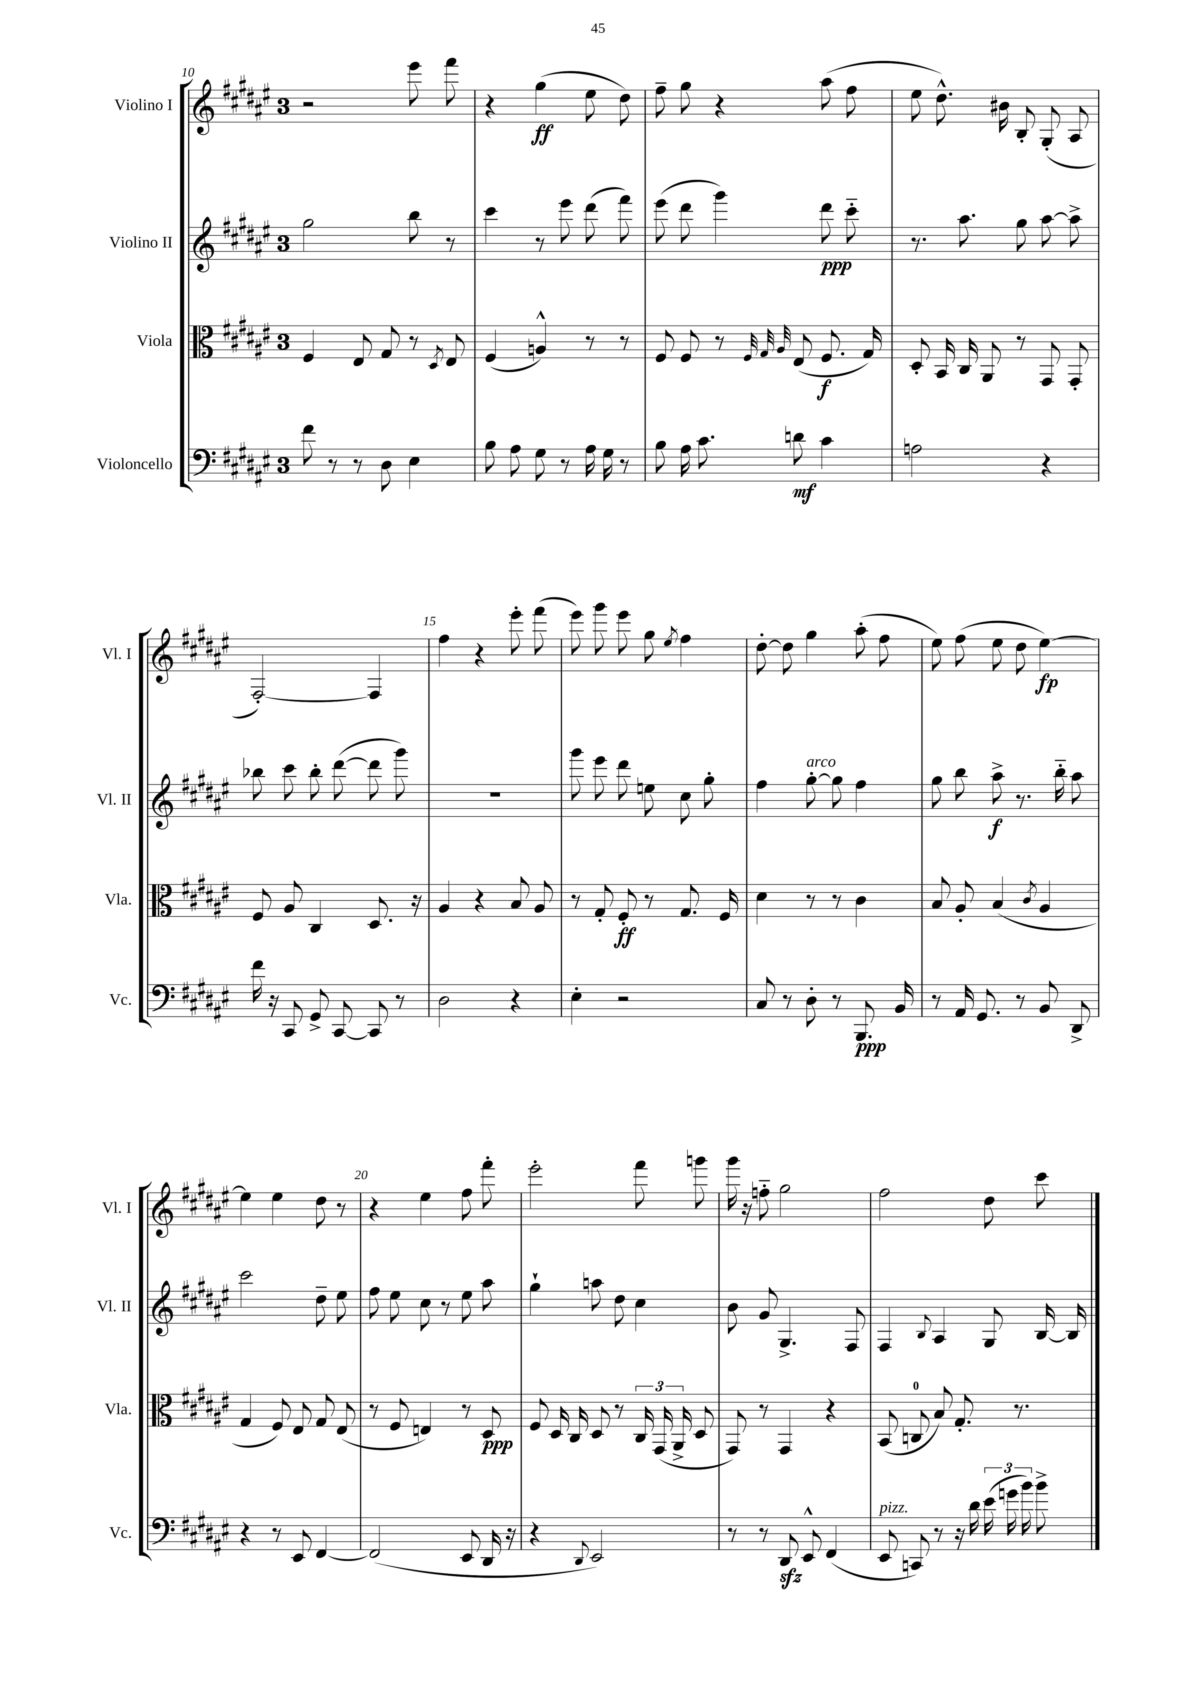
<<
\new StaffGroup <<
\new Staff = "s0" \with { instrumentName = "Violino I" shortInstrumentName = "Vl. I" } {
    \clef treble \key fis \major \once \override Staff.TimeSignature.style = #'single-digit \time 3/4
    \autoBeamOff r2 eis'''8 fis'''8 |
    r4 gis''4\ff( eis''8 dis''8) |
    fis''8-- gis''8 r4 ais''8( fis''8 |
    eis''8 dis''8.-^) bis'16 b8-. gis8-.( ais8 |
    fis2~-.) fis4 |
    fis''4 r4 eis'''8-. fis'''8( |
    eis'''8) gis'''8 eis'''8 gis''8 \acciaccatura { eis''8 } fis''4 |
    dis''8~-. dis''8 gis''4 ais''8-.( fis''8 |
    eis''8) fis''8( eis''8 dis''8 eis''4~\fp) |
    eis''4 eis''4 dis''8 r8 |
    r4 eis''4 fis''8 fis'''8-. |
    eis'''2-. fis'''8 g'''8 |
    gis'''16 r16 f''8-_ gis''2 |
    fis''2 dis''8 cis'''8 \bar "|." |
}
\new Staff = "s1" \with { instrumentName = "Violino II" shortInstrumentName = "Vl. II" } {
    \clef treble \key fis \major \once \override Staff.TimeSignature.style = #'single-digit \time 3/4
    \autoBeamOff gis''2 b''8 r8 |
    cis'''4 r8 eis'''8 dis'''8( fis'''8) |
    eis'''8( dis'''8 gis'''4) dis'''8\ppp cis'''8-_ |
    r8. ais''8. gis''8 ais''8~ ais''8-> |
    bes''8 cis'''8 bes''8-. dis'''8~( dis'''8 gis'''8) |
    R2. |
    gis'''8 eis'''8 dis'''8 e''8 cis''8 gis''8-. |
    fis''4 gis''8~-.^\markup { \italic "arco" } gis''8 fis''4 |
    gis''8 b''8 ais''8->\f r8. b''16-_ ais''8 |
    cis'''2 dis''8-- eis''8 |
    fis''8 eis''8 cis''8 r8 eis''8 ais''8 |
    gis''4-! a''8 dis''8 cis''4 |
    b'8 gis'8 gis4.-> fis8 |
    fis4 \appoggiatura { b8 } ais4 gis8 b16~ b16 \bar "|." |
}
\new Staff = "s2" \with { instrumentName = "Viola" shortInstrumentName = "Vla." } {
    \clef alto \key fis \major \once \override Staff.TimeSignature.style = #'single-digit \time 3/4
    \autoBeamOff fis4 eis8 gis8 r8 \acciaccatura { dis8 } eis8 |
    fis4( a4-^) r8 r8 |
    fis8 fis8 r8 \grace { fis32 gis32 ais32 } eis8( fis8.\f gis16) |
    dis8-. b,16 cis16 ais,8 r8 gis,8 gis,8-. |
    fis8 ais8 cis4 dis8. r16 |
    ais4 r4 b8 ais8 |
    r8 gis8-. fis8-.\ff r8 gis8. fis16 |
    dis'4 r8 r8 cis'4 |
    b8 ais8-. b4( \acciaccatura { cis'8 } ais4 |
    gis4 fis8) eis8 gis8 eis8( |
    r8 fis8 e4) r8 dis8\ppp |
    fis8 dis16 cis16 dis8 r8 \tuplet 3/2 { cis16 gis,16( ais,16-> } dis8 |
    gis,8) r8 gis,4 r4 |
    b,8( c8-0 b8) gis8.-. r8. \bar "|." |
}
\new Staff = "s3" \with { instrumentName = "Violoncello" shortInstrumentName = "Vc." } {
    \clef bass \key fis \major \once \override Staff.TimeSignature.style = #'single-digit \time 3/4
    \autoBeamOff fis'8 r8 r8 dis8 eis4 |
    b8 ais8 gis8 r8 ais16 gis16 r8 |
    b8 ais16 cis'8. d'8\mf cis'4 |
    a2 r4 |
    fis'16 r16 cis,8 gis,8-> cis,8~ cis,8 r8 |
    dis2 r4 |
    eis4-. r2 |
    cis8 r8 dis8-. r8 b,,8.\ppp b,16 |
    r8 ais,16 gis,8. r8 b,8 dis,8-> |
    r4 r8 eis,8 fis,4~ |
    fis,2( eis,8 dis,16 r16 |
    r4 \appoggiatura { dis,8 } eis,2) |
    r8 r8 dis,8\sfz eis,8-^ fis,4( |
    eis,8^\markup { \italic "pizz." } c,8) r8 r16 dis'16 \tuplet 3/2 { eis'16( g'16 b'16) } b'8-> \bar "|." |
}
>>
>>
\layout { \context { \Score currentBarNumber = #10 \override BarNumber.break-visibility = ##(#f #t #t) barNumberVisibility = #(every-nth-bar-number-visible 5) } }
